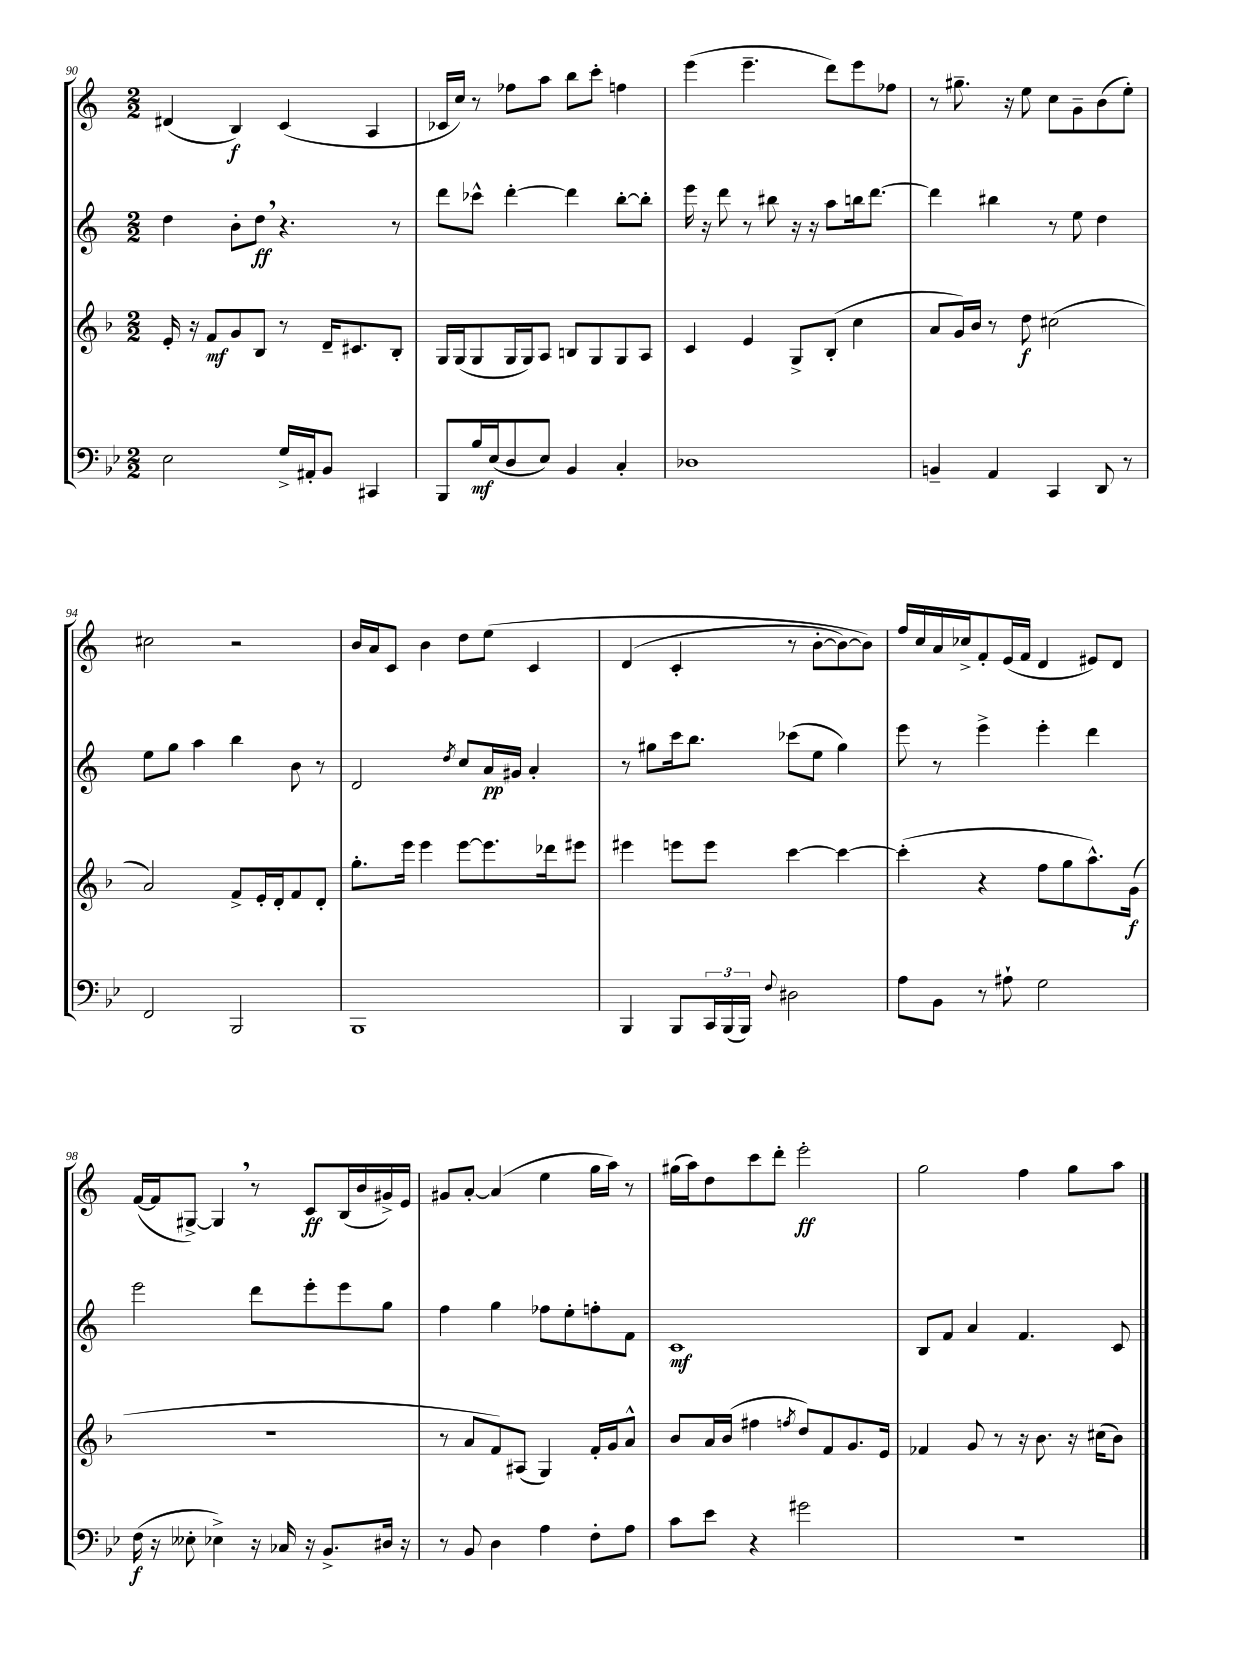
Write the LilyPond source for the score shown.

<<
\new StaffGroup <<
\new Staff = "s0" {
    \clef treble \key c \major \numericTimeSignature \time 2/2
    dis'4( b4\f) c'4( a4 |
    ces'16 c''16) r8 fes''8 a''8 b''8 c'''8-. f''4 |
    e'''4( e'''4.-- d'''8) e'''8 fes''8 |
    r8 gis''8.-- r16 e''8 c''8 g'8-- b'8( e''8-.) |
    cis''2 r2 |
    b'16 a'16 c'8 b'4 d''8 e''8\( c'4 |
    d'4( c'4-. r8 b'8~-. b'8~) b'8\) |
    f''16 c''16 a'16 ces''16-> f'8-. e'16( f'16 d'4 eis'8) d'8 |
    f'16~( f'16 gis8~->) gis4 \breathe r8 c'8\ff b16( b'16 gis'16->) e'16 |
    gis'8 a'8~-. a'4( e''4 g''16 a''16) r8 |
    gis''16( a''16) d''8 c'''8 d'''8-. e'''2-.\ff |
    g''2 f''4 g''8 a''8 \bar "|." |
}
\new Staff = "s1" {
    \clef treble \key c \major \numericTimeSignature \time 2/2
    d''4 b'8-. d''8\ff \breathe r4. r8 |
    d'''8 ces'''8-^ d'''4~-. d'''4 b''8~-. b''8-. |
    e'''16 r16 d'''8 r8 bis''8 r16 r16 a''8 b''16 d'''8.~ |
    d'''4 bis''4 r8 e''8 d''4 |
    e''8 g''8 a''4 b''4 b'8 r8 |
    d'2 \acciaccatura { d''8 } c''8 a'16\pp gis'16 a'4-. |
    r8 gis''8 c'''16 b''8. ces'''8( e''8 gis''4) |
    e'''8 r8 e'''4-> e'''4-. d'''4 |
    e'''2 d'''8 e'''8-. e'''8 g''8 |
    f''4 g''4 fes''8 e''8-. f''8-. f'8 |
    c'1\mf |
    b8 f'8 a'4 f'4. c'8 \bar "|." |
}
\new Staff = "s2" {
    \clef treble \key f \major \numericTimeSignature \time 2/2
    e'16-. r16 f'8\mf g'8 bes8 r8 d'16-- cis'8. bes8-. |
    g16 g16( g8 g16 g16) a8 b8 g8 g8 a8 |
    c'4 e'4 g8-> bes8-.( c''4 |
    a'8 g'16) bes'16 r8 d''8\f cis''2( |
    a'2) f'8-> e'16-. d'16-. f'8 d'8-. |
    g''8.-. e'''16 e'''4 e'''8~ e'''8. des'''16 eis'''8 |
    eis'''4 e'''8 e'''8 c'''4~ c'''4~ |
    c'''4-.( r4 f''8 g''8 a''8.-^) g'16\f( |
    R1 |
    r8 a'8 f'8) ais8( g4) f'16-. g'16 a'8-^ |
    bes'8 a'16 bes'16( fis''4 \acciaccatura { f''8 } d''8) f'8 g'8. e'16 |
    fes'4 g'8 r8 r16 bes'8. r16 cis''16( bes'8) \bar "|." |
}
\new Staff = "s3" {
    \clef bass \key bes \major \numericTimeSignature \time 2/2
    ees2 g16-> ais,16-. bes,8 cis,4 |
    bes,,8 bes16\mf ees16( d8 ees8) bes,4 c4-. |
    des1 |
    b,4-- a,4 c,4 d,8 r8 |
    f,2 bes,,2 |
    bes,,1 |
    bes,,4 bes,,8 \tuplet 3/2 { c,16 bes,,16( bes,,16) } \appoggiatura { f8 } dis2 |
    a8 bes,8 r8 ais8-! g2 |
    f16\f( r16 eeses8-. ees4->) r16 ces16 r16 bes,8.-> dis16 r16 |
    r8 bes,8 d4 a4 f8-. a8 |
    c'8 ees'8 r4 gis'2 |
    R1 \bar "|." |
}
>>
>>
\layout { \context { \Score currentBarNumber = #90 } }
